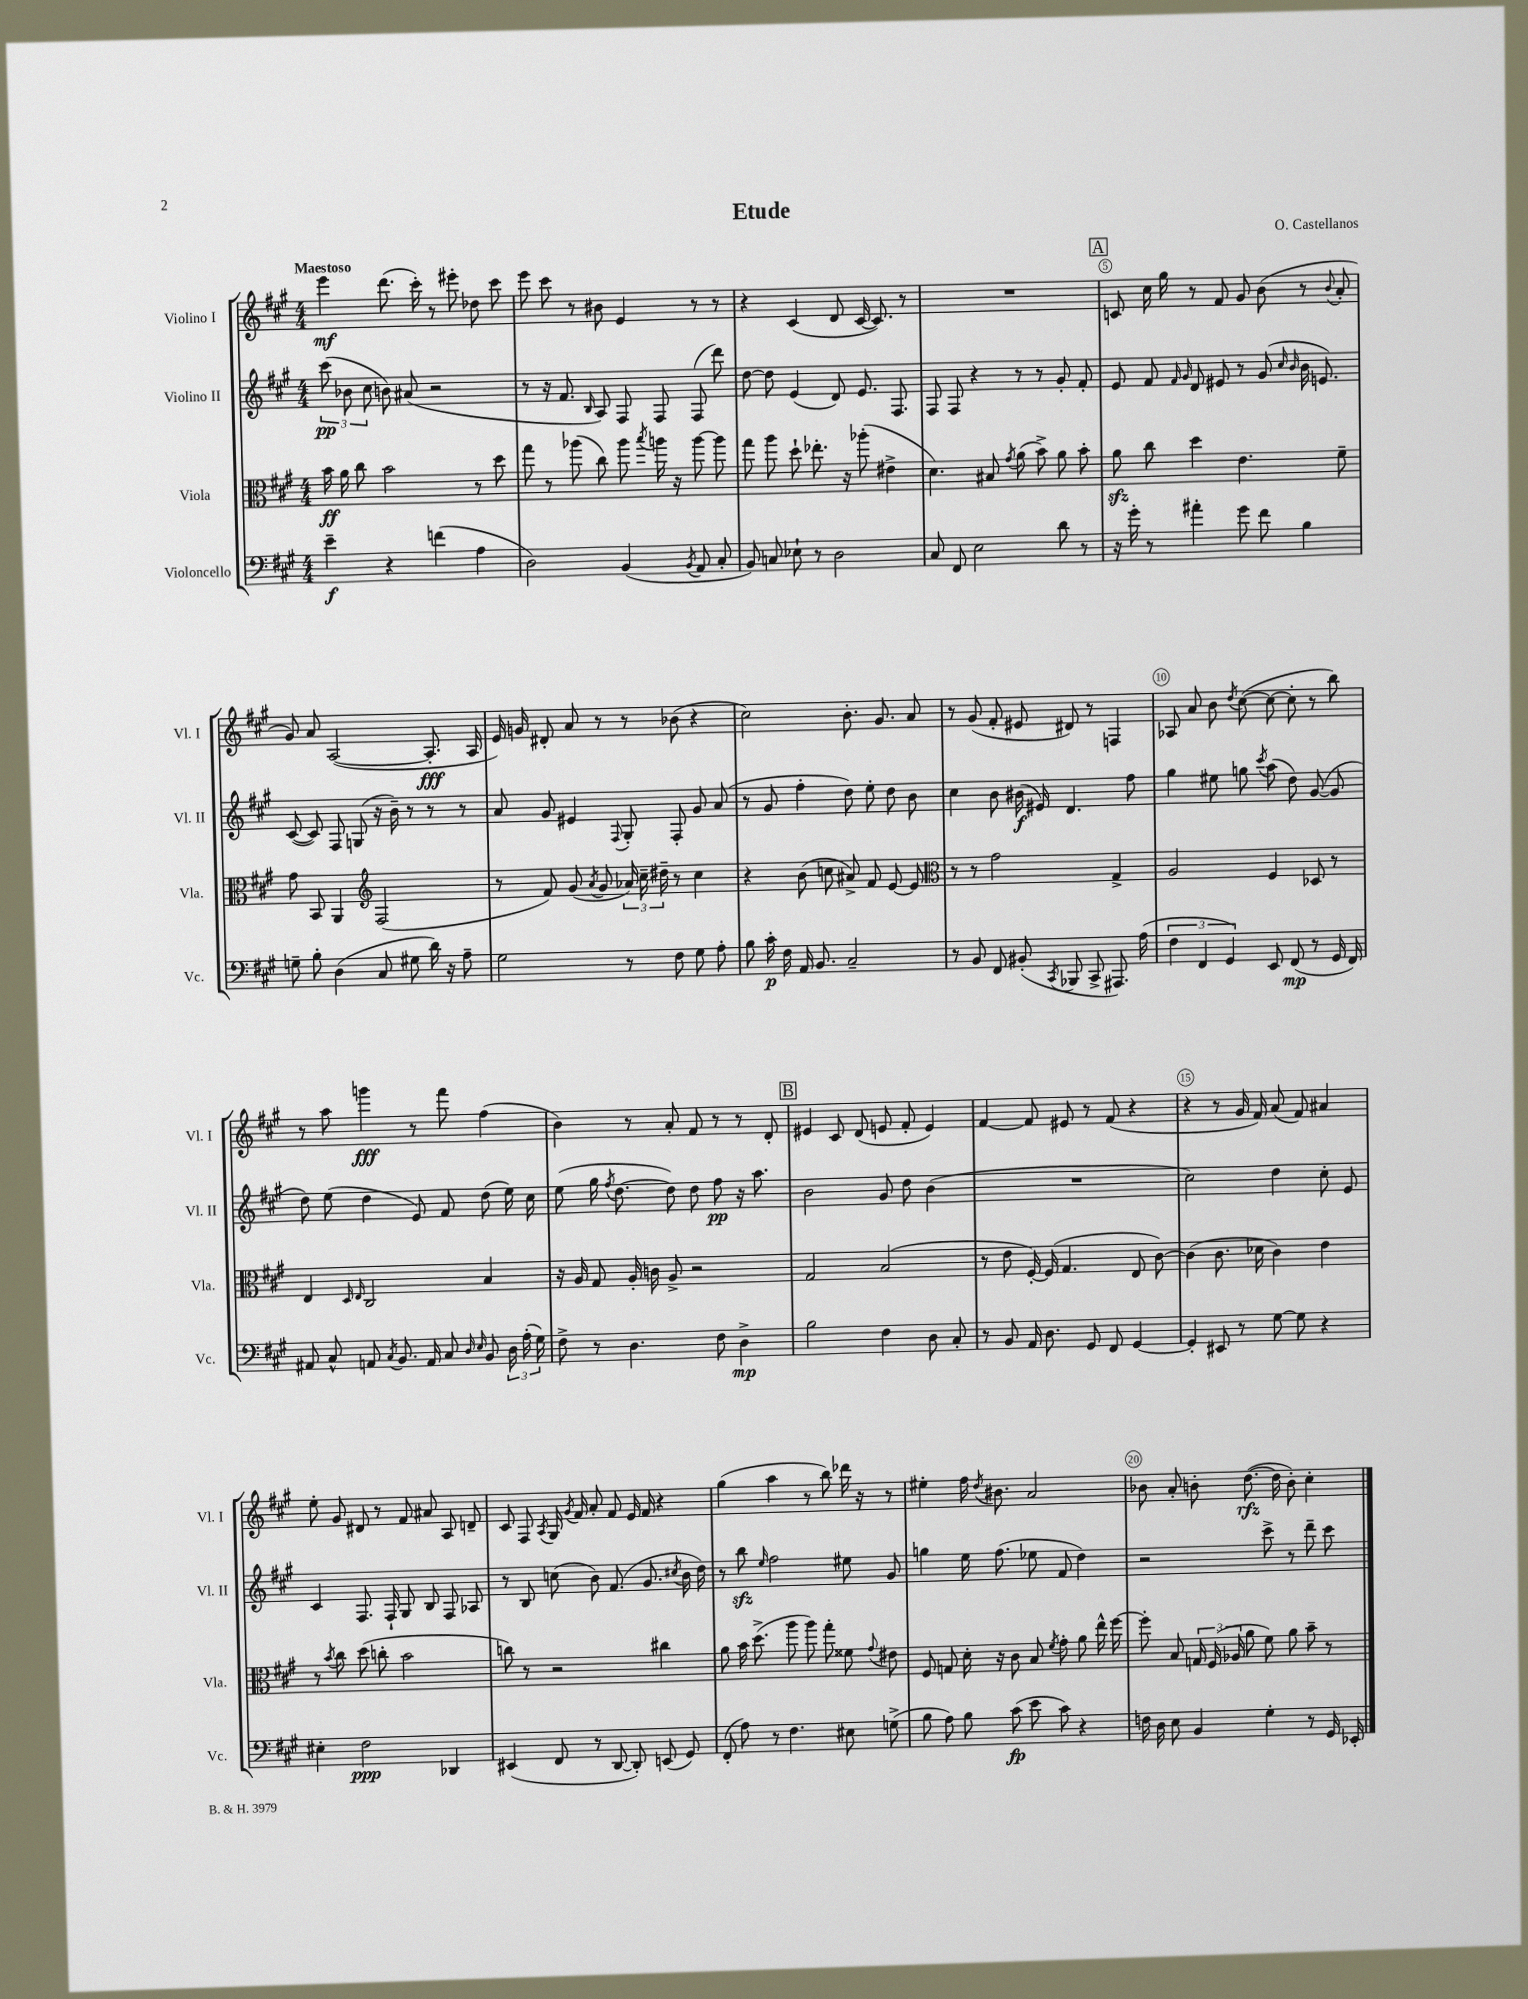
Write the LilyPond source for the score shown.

\header { title = "Etude" composer = "O. Castellanos" }
<<
\new StaffGroup <<
\new Staff = "s0" \with { instrumentName = "Violino I" shortInstrumentName = "Vl. I" } {
    \clef treble \key a \major \numericTimeSignature \time 4/4 \tempo "Maestoso"
    \autoBeamOff e'''4\mf d'''8.( cis'''16-.) r8 eis'''8-. des''8 cis'''8 |
    e'''8 cis'''8 r8 bis'8 e'4 r8 r8 |
    r4 cis'4( d'8 cis'16~ cis'8.) r8 |
    R1 |
    \mark \markup { \box "A" } c'8 cis''16 gis''16 r8 fis'8 gis'8 b'8( r8 \appoggiatura { b'8 } a'8-. |
    gis'8) a'8 a2~( a8.-.\fff a16 |
    e'16) g'16 dis'8-. a'8 r8 r8 bes'8( r4 |
    cis''2) b'8.-. gis'8. a'8 |
    r8 gis'8( fis'8-. eis'8 dis'8) r8 f4 |
    aes8 a'8 b'8 \acciaccatura { d''8 } cis''8~( cis''8~ cis''8-. r8 b''8) |
    r8 a''8 g'''4\fff r8 fis'''8 fis''4( |
    b'4) r8 a'8-. fis'8 r8 r8 d'8-. |
    \mark \markup { \box "B" } eis'4 cis'8 d'8( e'8 fis'8-. e'4) |
    fis'4~ fis'8 eis'8 r8 fis'8( r4 |
    r4 r8 gis'16 fis'16) a'8( fis'8) ais'4 |
    e''8-. gis'8 dis'8 r8 fis'8 ais'8 a8 d'8-- |
    cis'8 fis8 \acciaccatura { a8 } gis16 \acciaccatura { gis'8 } fis'16 a'8-. fis'8 e'16 fis'16 r4 |
    gis''4( a''4 r8 b''8) des'''16 r16 r8 |
    eis''4-. fis''16 \acciaccatura { d''8 } bis'8. a'2 |
    bes'8 a'8-. b'8-. d''8.~\rfz( d''16 b'8-.) cis''4-. \bar "|." |
}
\new Staff = "s1" \with { instrumentName = "Violino II" shortInstrumentName = "Vl. II" } {
    \clef treble \key a \major \numericTimeSignature \time 4/4
    \autoBeamOff \tuplet 3/2 { cis'''8\pp( bes'8 cis''8 } b'8) ais'8( r2 |
    r8 r16 fis'8. \grace { b16 } a8) fis8 fis8 fis8( d'''8) |
    d''8~ d''8 e'4( d'8) e'8. fis8. |
    fis8 fis8 r4 r8 r8 gis'8-. fis'8-. |
    \mark \markup { \box "A" } e'8 fis'8 \grace { fis'16 gis'16 } d'8 eis'8 r8 gis'8( \grace { cis''16 b'16 } b'16 e'8.) |
    cis'8~( cis'8) fis8 g8( r16 b'16--) r8 r8 r8 |
    a'8 gis'8 eis'4 \appoggiatura { fis8 } gis8-. fis8-. gis'8 a'8( |
    r8 gis'8 fis''4-. d''8) e''8-. d''8 b'8 |
    cis''4 b'8 bis'16\f( eis'16) d'4. fis''8 |
    gis''4 eis''8 g''8 \acciaccatura { cis'''8 } a''8( d''8) gis'8~( gis'8 |
    d''8) e''8( d''4 e'8) fis'8 d''8( e''16) cis''16 |
    e''8( gis''16 \acciaccatura { fis''8 } d''8.~ d''8) d''8 fis''8\pp r16 a''8. |
    \mark \markup { \box "B" } b'2 gis'8 d''8 b'4( |
    R1 |
    cis''2) d''4 cis''8-. e'8 |
    cis'4 fis8. fis16-! gis8 b8 fis8 aes8 |
    r8 b8 c''8( b'8) fis'8.( gis'8. \acciaccatura { cis''8 } b'16 d''16) |
    r8 b''8\sfz \grace { e''16 } fis''2 eis''8 gis'8 |
    g''4 e''16 fis''8.( ees''8 fis'8 d''4) |
    r2 cis'''8-> r8 d'''8-- cis'''8 \bar "|." |
}
\new Staff = "s2" \with { instrumentName = "Viola" shortInstrumentName = "Vla." } {
    \clef alto \key a \major \numericTimeSignature \time 4/4
    \autoBeamOff b'16\ff a'16 cis''8 b'2 r8 d''8 |
    gis''8 r8 aes''8( cis''8) aes''8 \acciaccatura { b''8 } a''16 r16 a''8~ a''8 |
    gis''8 a''8 d''8-! ees''8.-. r16 aes''8-.( eis'4-> |
    d'4.) bis8 \acciaccatura { gis'8 } a'8( b'8->) a'8 b'8-. |
    \mark \markup { \box "A" } a'8\sfz cis''8 d''4 e'4. fis'8-- |
    gis'8 b,8 a,4 \clef treble fis2( |
    r8 fis'8) gis'8( \acciaccatura { a'8 } gis'8 \tuplet 3/2 { aes'16) cis''16-- dis''16-- } r8 cis''4 |
    r4 b'8( c''8 ais'8->) fis'8 e'8~ e'8 |
    \clef alto r8 r8 gis'2 gis4-> |
    a2 fis4 des8 r8 |
    e4 \grace { d16 e16 } cis2 b4 |
    r16 a16 gis8 a16-. c'16 a8-> r2 |
    \mark \markup { \box "B" } gis2 b2( |
    r8 e'8 fis16~-.) fis16( gis4. e8 cis'8~) |
    cis'4( cis'8. des'16 cis'4) e'4 |
    r8 \acciaccatura { b'8 } cis''8 d''8( c''8-. b'2 |
    c''8) r8 r2 cis''4 |
    a'8 b'16 d''8.->( a''8 a''8) gis''8-. fisis'8 \appoggiatura { gis'8 } eis'8 |
    fis8 g8 d'16-. r16 cis'8 b8 \acciaccatura { fis'8 } gis'8-. a'8 e''16-^ fis''16~ |
    fis''8-. b8 \tuplet 3/2 { g16 fis16( aes16 } a'8 fis'8) a'8 b'8-- r8 \bar "|." |
}
\new Staff = "s3" \with { instrumentName = "Violoncello" shortInstrumentName = "Vc." } {
    \clef bass \key a \major \numericTimeSignature \time 4/4
    \autoBeamOff e'4--\f r4 f'4( a4 |
    d2) b,4( \acciaccatura { b,8 } a,8 cis8-. |
    b,8) c8 ees8-! r8 d2 |
    cis8 fis,8 e2 d'8 r8 |
    \mark \markup { \box "A" } r16 gis'16-. r8 ais'4-. gis'8 fis'8 b4 |
    g8-- b8-. d4( cis8 gis8 d'16) r16 a8-- |
    gis2 r8 fis8 gis8 a8-. |
    b8 cis'16-.\p fis16 a,16 b,8. cis2-- |
    r8 b,8 fis,8 bis,8-.( \acciaccatura { cis,8 } bes,,8 cis,8-> ais,,8.) a16( |
    \tuplet 3/2 { fis4 fis,4 gis,4) } e,8 fis,8\mp( r8 gis,16 fis,16) |
    ais,8 cis8-^ a,8 \acciaccatura { cis8 } b,8. a,16 cis8 \grace { d16 e16 } b,8 \tuplet 3/2 { d16 a16-.( gis16) } |
    fis8-> r8 d4. fis8 d4->\mp |
    \mark \markup { \box "B" } b2 fis4 d8 cis8-. |
    r8 b,8 a,16 d8. gis,8 fis,8 gis,4~ |
    gis,4-. eis,8 r8 gis8~ gis8 r4 |
    eis4-. fis2\ppp des,4 |
    eis,4( fis,8 r8 d,8~ d,8-.) e,8( gis,8) |
    fis,8-.( a8) r8 fis4. eis8 g8->( |
    b8 a8) b8 cis'8\fp( e'8 cis'8) r4 |
    f16 d16 e8 b,4 gis4-. r8 gis,16 ees,16-. \bar "|." |
}
>>
>>
\layout { \context { \Score \override BarNumber.break-visibility = ##(#f #t #t) barNumberVisibility = #(every-nth-bar-number-visible 5) \override BarNumber.stencil = #(make-stencil-circler 0.1 0.3 ly:text-interface::print) } }
